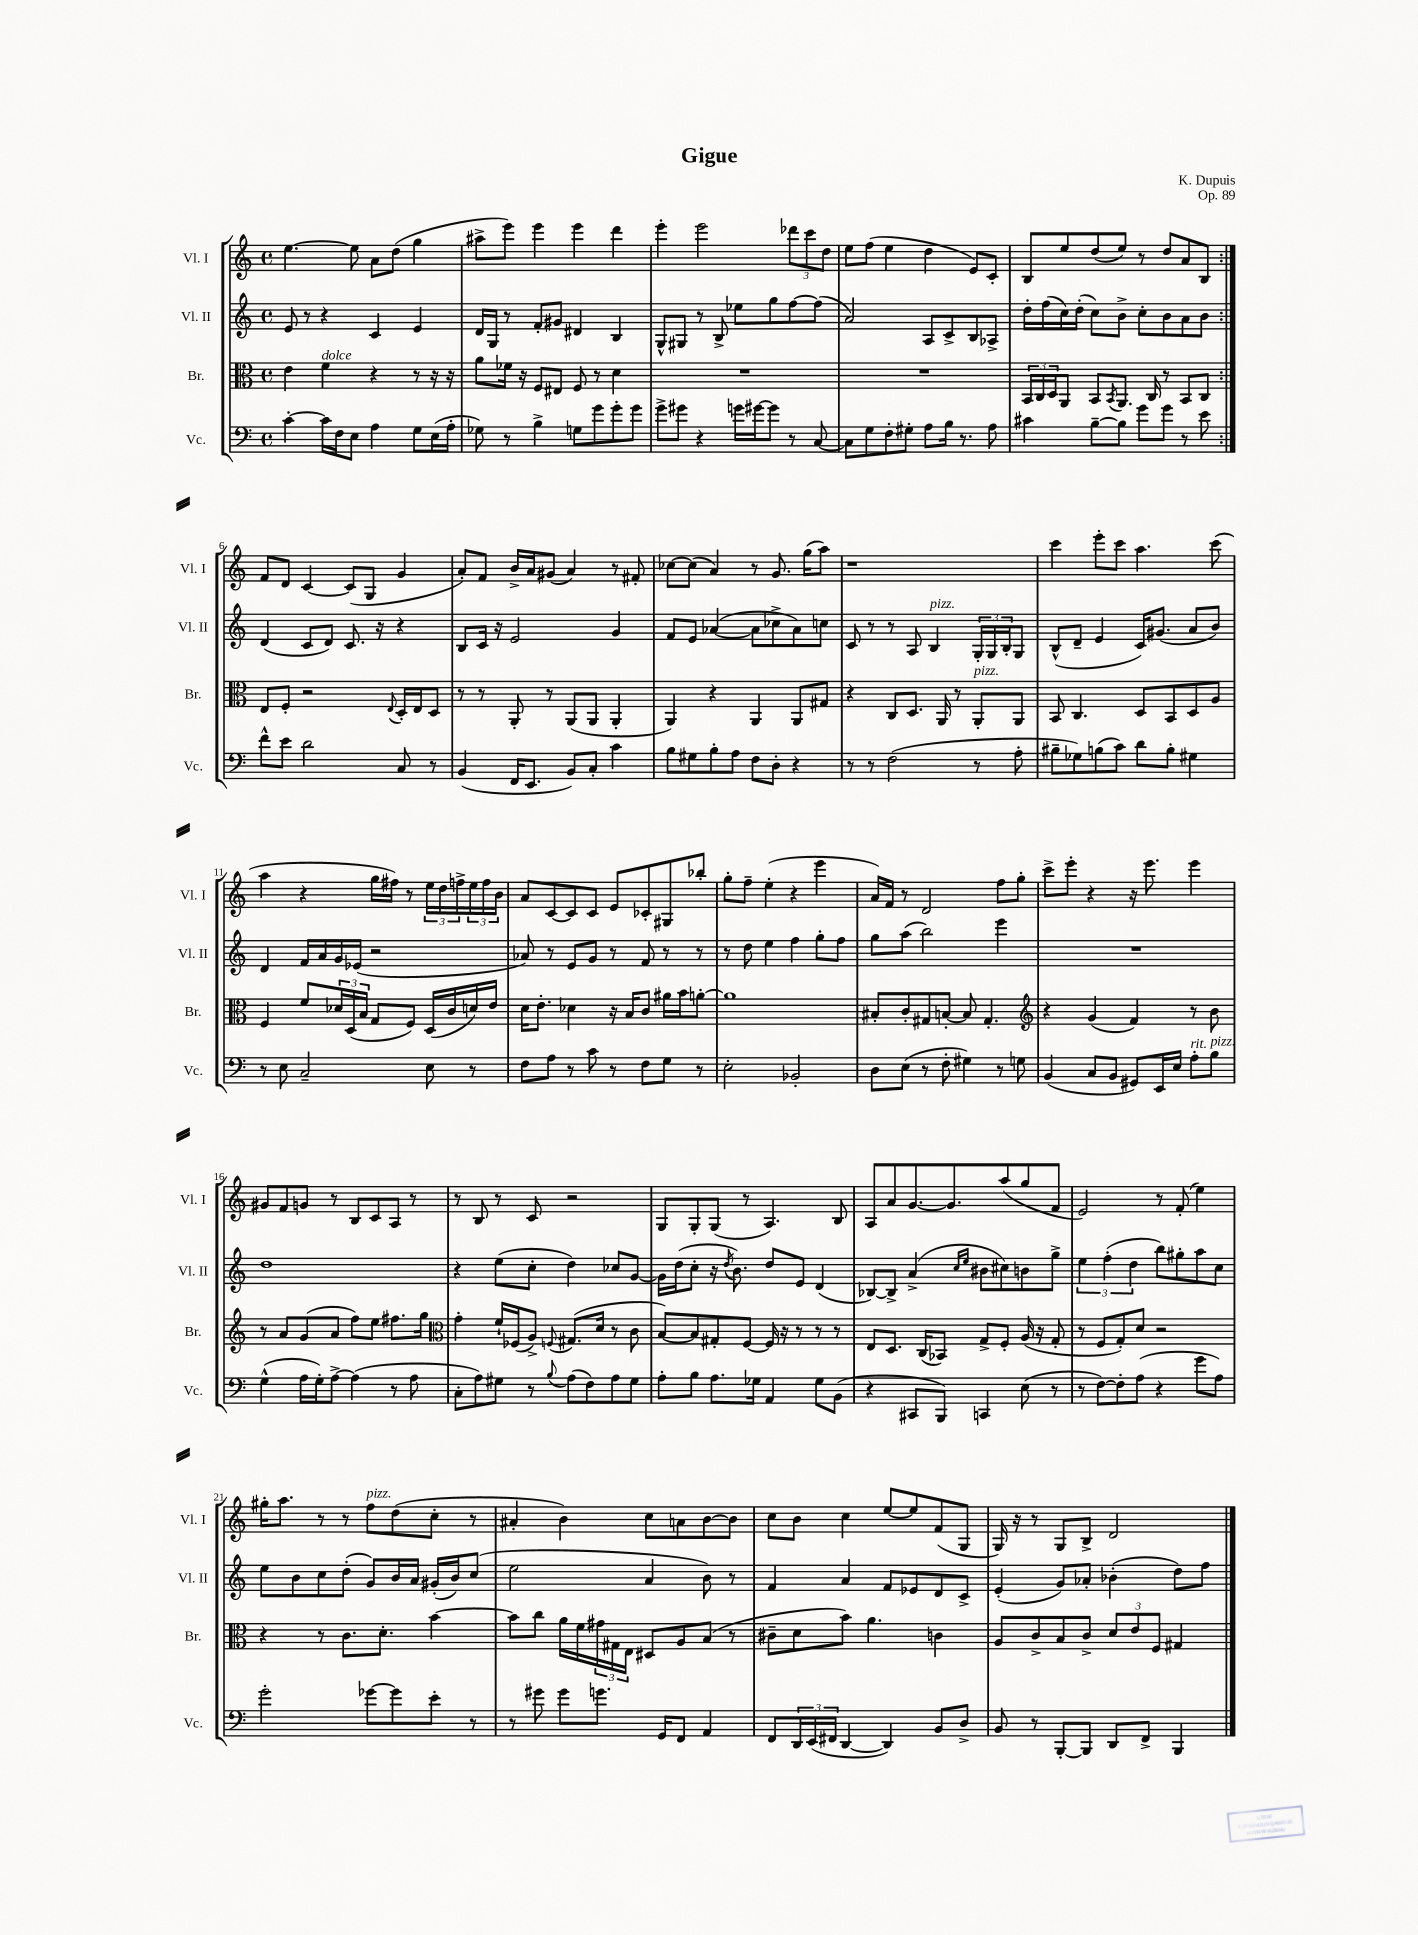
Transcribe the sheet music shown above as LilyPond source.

\header { title = "Gigue" composer = "K. Dupuis" opus = "Op. 89" }
<<
\new StaffGroup <<
\new Staff = "s0" \with { instrumentName = "Vl. I" shortInstrumentName = "Vl. I" } {
    \clef treble \key c \major \defaultTimeSignature \time 4/4
    \repeat volta 2 { e''4.~ e''8 a'8 d''8( g''4 |
    ais''8-> e'''8) e'''4 e'''4 d'''4 |
    e'''4-. e'''2 \tuplet 3/2 { des'''8 c'''8 d''8 } |
    e''8 f''8( e''4 d''4 e'8) c'8-. |
    b8 e''8 d''8( e''8) r8 d''8 a'8 b8 | }
    f'8 d'8 c'4~ c'8( g8 g'4 |
    a'8-.) f'8 b'16-> a'16 gis'8( a'4) r8 fis'8-. |
    ces''8~ ces''8( a'4) r8 g'8. g''16( a''8) |
    r1 |
    c'''4 e'''8-. c'''8 a''4. c'''8( |
    a''4 r4 g''16 fis''16) r8 \tuplet 3/2 { e''16 d''16 f''16-> } \tuplet 3/2 { e''16 f''16 b'16 } |
    a'8 c'8~ c'8 c'8 e'8 ces'8-. gis8 bes''8-. |
    g''8-. f''8-- e''4-.( r4 e'''4 |
    a'16) f'16 r8 d'2 f''8 g''8-. |
    c'''8-> e'''8-. r4 r16 e'''8. e'''4 |
    gis'8 f'8 g'8 r8 b8 c'8 a8 r8 |
    r8 b8 r8 c'8 r2 |
    g8 g8-. g8( r8 a4.) b8 |
    a8 a'8 g'8.~ g'8. a''8( g''8 f'8 |
    e'2) r8 f'8-.( e''4) |
    gis''16-. a''8. r8 r8 f''8^\markup { \italic "pizz." } d''8( c''8-. r8 |
    ais'4-. b'4) c''8 a'8 b'8~ b'8 |
    c''8 b'8 c''4 e''8~ e''8 f'8( g8 |
    g16) r16 r8 g8 b8-> d'2 \bar "|." |
}
\new Staff = "s1" \with { instrumentName = "Vl. II" shortInstrumentName = "Vl. II" } {
    \clef treble \key c \major \defaultTimeSignature \time 4/4
    \repeat volta 2 { e'8 r8 r4 c'4 e'4 |
    d'16 g16 r8 f'8-. gis'8 dis'4 b4 |
    g8-^ gis8 r8 b8-> ees''8 g''8 f''8~ f''8( |
    a'2) a8 c'8-> b8 aes8-> |
    d''16-. f''16( c''16) d''16-.( c''8) b'8-> c''8-. b'8 a'8 b'8 | }
    d'4( c'8 d'8) c'8. r16 r4 |
    b8 c'16 r16 e'2 g'4 |
    f'8 e'8 aes'4~( aes'8 ces''8-> aes'8) c''8 |
    c'8 r8 r8 a8 b4^\markup { \italic "pizz." } \tuplet 3/2 { g16-. g16 b16-. } g8 |
    b8-^( d'8-- e'4 c'16) gis'8.( a'8 b'8) |
    d'4 f'16 a'16 g'16 ees'16( r2 |
    aes'8) r8 e'8 g'8 r8 f'8 r8 r8 |
    r8 d''8 e''4 f''4 g''8-. f''8 |
    g''8 a''8( b''2) e'''4 |
    R1 |
    d''1 |
    r4 e''8( c''8-. d''4) ces''8 g'8~ |
    g'16 d''16( c''8-. r16 \acciaccatura { d''8 } b'8.) d''8 e'8 d'4( |
    bes8~) bes8-> a'4->( \grace { c''16 e''16 } bis'8 cis''8) b'8 g''8-> |
    \tuplet 3/2 { e''4 f''4-.( d''4 } b''8) gis''8-. a''8 c''8 |
    e''8 b'8 c''8 d''8-.( g'8) b'16 a'16 gis'16-.( b'16) c''8( |
    e''2 a'4 b'8) r8 |
    f'4 a'4 f'8 ees'8 d'8 c'8-> |
    e'4-.( g'8) aes'8-. bes'4-.( d''8) f''8 \bar "|." |
}
\new Staff = "s2" \with { instrumentName = "Br." shortInstrumentName = "Br." } {
    \clef alto \key c \major \defaultTimeSignature \time 4/4
    \repeat volta 2 { e'4 f'4^\markup { \italic "dolce" } r4 r8 r16 r16 |
    a'8 fes'16 r16 f8 eis8 f8 r8 d'4 |
    R1 |
    R1 |
    \tuplet 3/2 { b,16 c16 d16 } a,8 b,8 \acciaccatura { b,8 } a,8. c16 r8 b,8 c8 | }
    e8 f8-. r2 \appoggiatura { e8 } d16-. e16 d8 |
    r8 r8 a,8-. r8 a,8( a,8 a,4-. |
    a,4) r4 a,4 a,8 gis8 |
    r4 c8 d8. a,16 r8 a,8-.^\markup { \italic "pizz." } a,8 |
    b,8 c4. d8 b,8 d8 a8 |
    f4 f'8 \tuplet 3/2 { des'16 d16( b16 } g8 f8) d16( c'16 d'16) e'16 |
    d'16 e'8.-. des'4 r16 b16 c'8 ais'16 b'16 a'8~-. |
    a'1 |
    bis8-. c'8-. gis8 b8~-. b8 gis4.-. |
    \clef treble r4 g'4( f'4) r8 b'8 |
    r8 a'8 g'8( a'8 f''8) e''8 fis''8. g''16 |
    \clef alto g'4-. f'16-! fes16( a8->) \appoggiatura { f8 } gis8.( d'16 r8 c'8 |
    b8~) b8 gis8-. f8~ f16 r16 r8 r8 r8 |
    e8 d8. c16( bes,8) g8-> f8-. a16( r16 g8-. |
    r8 f8 g8-.) d'8 r2 |
    r4 r8 c'8. d'8.-. b'4~ |
    b'8 c''8 a'16 f'16 \tuplet 3/2 { gis'16 gis16 e16 } dis8 a8 b8( r8 |
    cis'8-- d'8 b'8) a'4. c'4 |
    a8 c'8-> b8 c'8-> \tuplet 3/2 { d'8 e'8 f8 } gis4 \bar "|." |
}
\new Staff = "s3" \with { instrumentName = "Vc." shortInstrumentName = "Vc." } {
    \clef bass \key c \major \defaultTimeSignature \time 4/4
    \repeat volta 2 { c'4~-. c'16 f16 e8 a4 g8 e16( a16-. |
    ges8) r8 b4-> g8 g'8 g'8-. g'8 |
    g'8-> gis'8 r4 g'16 gis'16~ gis'8 r8 c8~ |
    c8 g8 f8-. gis8-. a8 b16 r8. a8 |
    cis'4 b8~-- b8 g'8 g'8 r8 e'8 | }
    f'8-^ e'8 d'2 c8 r8 |
    b,4( f,16 e,8. b,8) c8-. c'4 |
    b8 gis8 b8-. a8 f8 d8-. r4 |
    r8 r8 f2( r8 a8-. |
    bis8-- ges8) b8( c'8) d'8 b8-. gis4 |
    r8 e8 c2-- e8 r8 |
    f8 a8 r8 c'8 r8 f8 g8 r8 |
    e2-. bes,2-. |
    d8 e8( r8 f8-. gis4) r8 g8 |
    b,4( c8 b,8 gis,8) e,16 e16 a8-.^\markup { \italic "rit." } b8^\markup { \italic "pizz." } |
    g4-^( a16 g16-.) a8~-> a4( r8 a8 |
    c8-. a8) gis8 r8 \appoggiatura { b8 } a8( f8) a8 gis8 |
    a8-. b8 a8. ges16 a,4 ges8 b,8( |
    r4 cis,8 b,,8) c,4 e8( r8 |
    r8 f8~) f8-. a8( r4 g'8 a8) |
    g'2-. ges'8~ ges'8 e'8-. r8 |
    r8 gis'8 gis'8 g'8. g,16 f,8 a,4 |
    f,8 \tuplet 3/2 { d,16 e,16( fis,16 } d,4~ d,4) b,8 d8-> |
    b,8 r8 b,,8~-. b,,8 d,8 f,8-> b,,4 \bar "|." |
}
>>
>>
